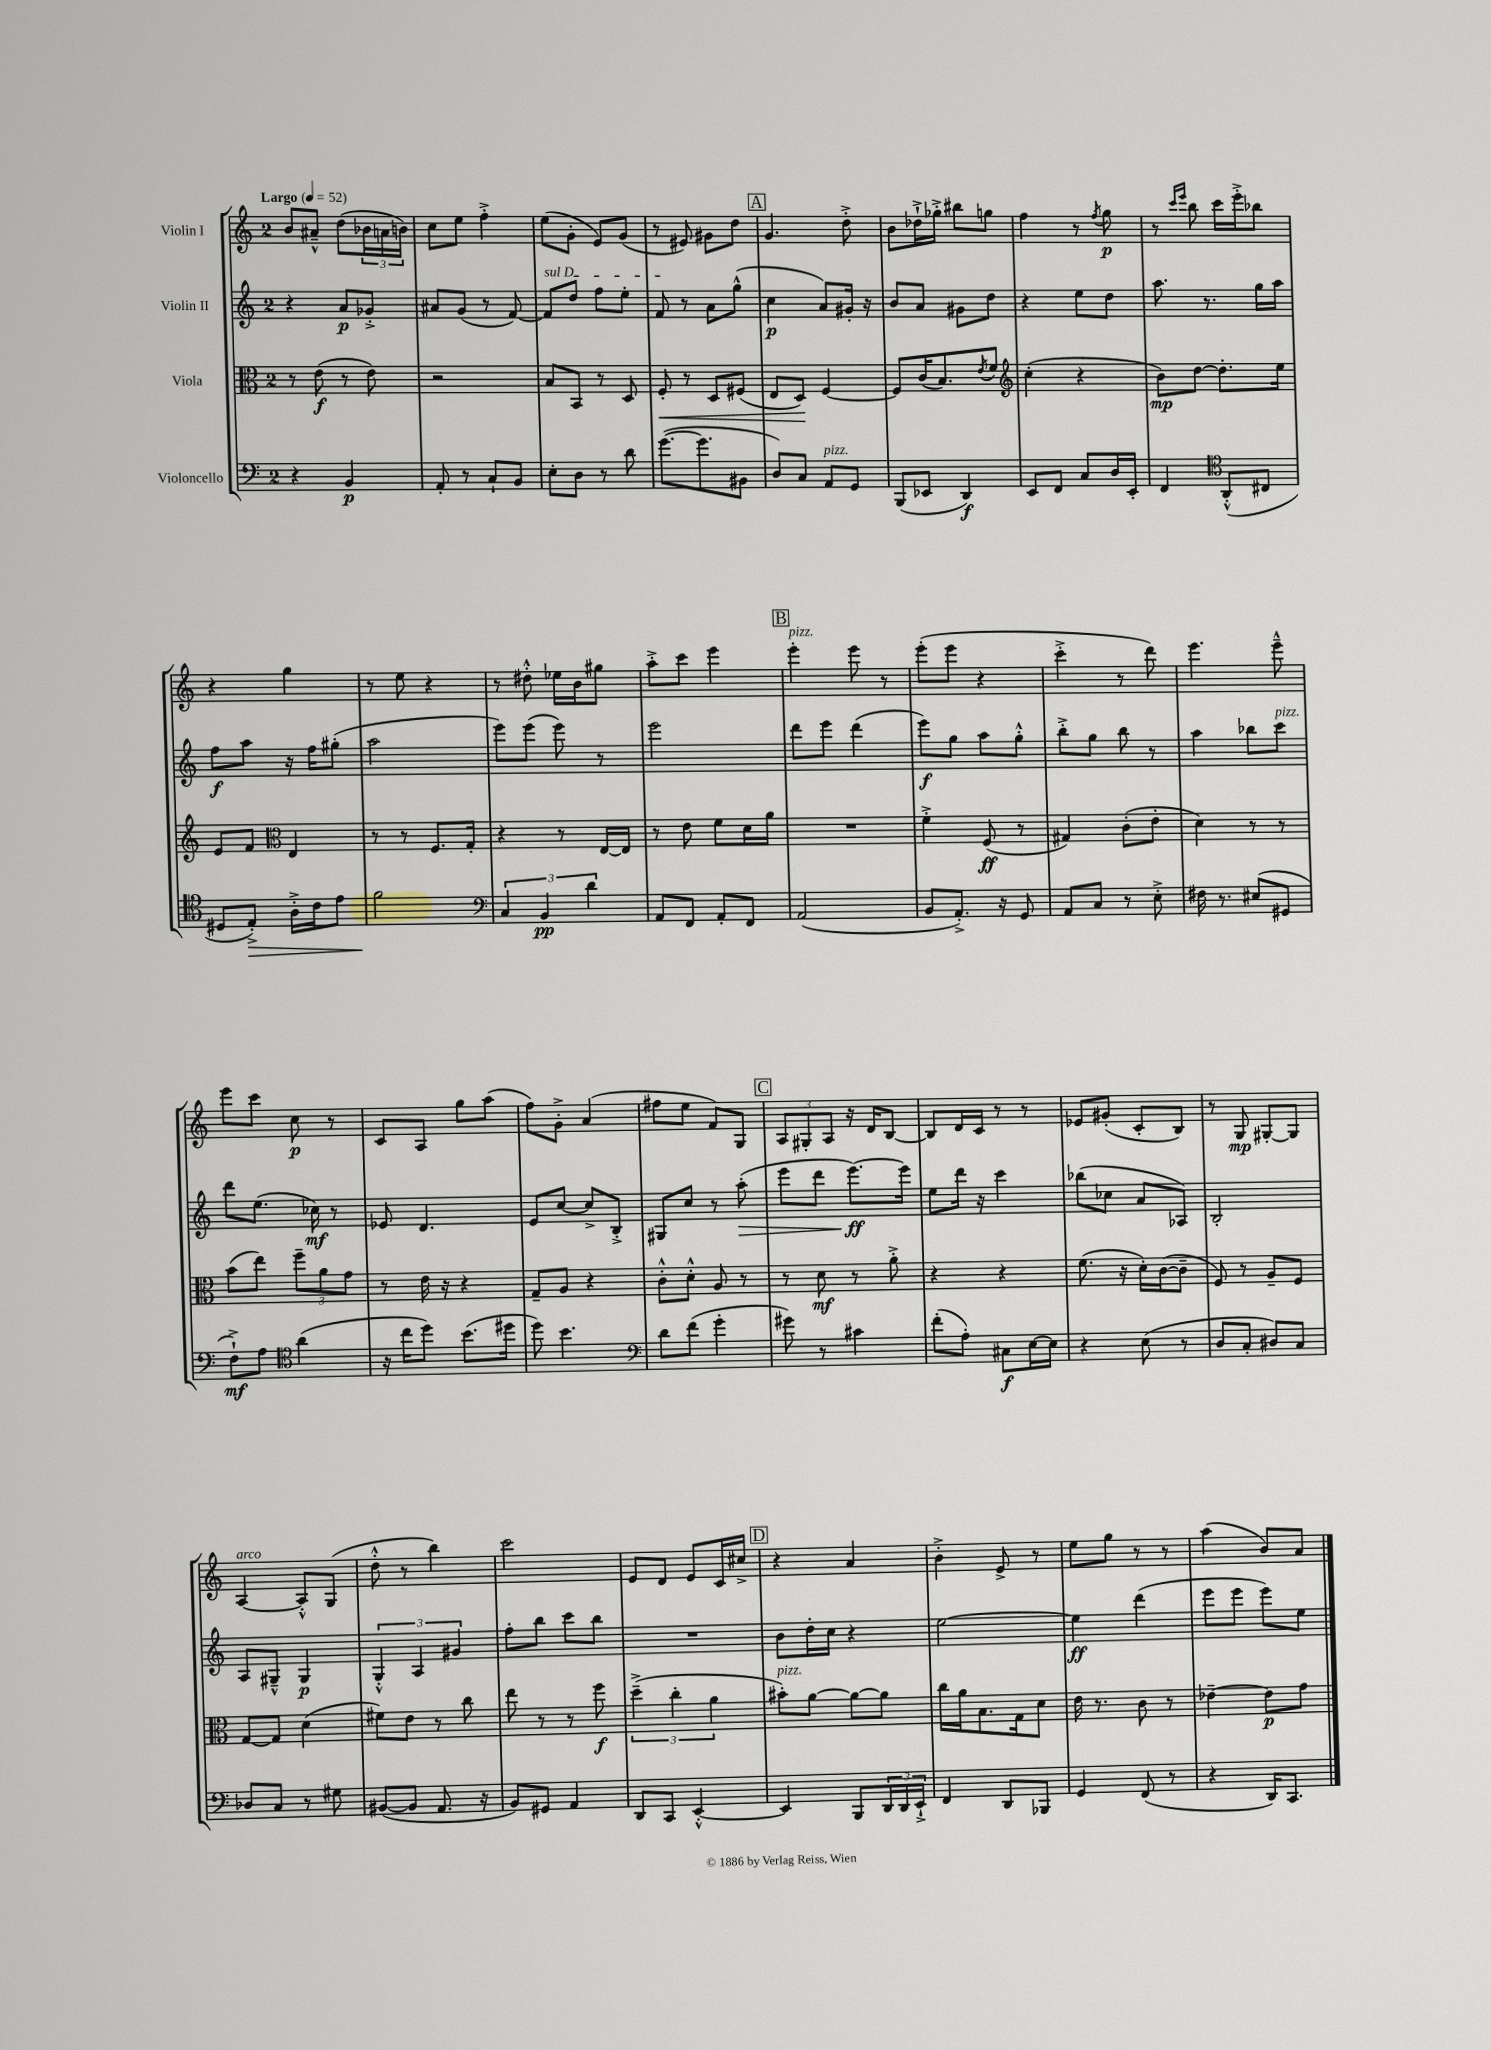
<<
\new StaffGroup <<
\new Staff = "s0" \with { instrumentName = "Violin I" } {
    \clef treble \key c \major \once \override Staff.TimeSignature.style = #'single-digit \time 2/4 \tempo "Largo" 4 = 52
    b'8 ais'8---^ d''8( \tuplet 3/2 { bes'16 a'16 b'16) } |
    c''8 e''8 f''4-.-> |
    e''8( g'8-. e'8) g'8( |
    r8 eis'8) gis'8 d''8 |
    \mark \markup { \box "A" } g'4. d''8-.-> |
    b'8 des''16-!-> ges''16-.-> bis''8 g''8 |
    f''4 r8 \acciaccatura { f''8 } g''8\p |
    r8 \grace { c'''16 e'''16 } b''8 c'''16 e'''16-.-> bes''8 |
    r4 g''4 |
    r8 e''8 r4 |
    r8 dis''8-.-^ ees''16 b'16 gis''8 |
    a''8-.-> c'''8 e'''4 |
    \mark \markup { \box "B" } e'''4-.^\markup { \italic "pizz." } e'''8 r8 |
    e'''8-.( e'''8 r4 |
    c'''4-.-> r8 d'''8) |
    e'''4. e'''8---^ |
    e'''8 c'''8 c''8\p r8 |
    c'8 a8 g''8 a''8( |
    f''8) g'8-.-> a'4( |
    fis''8 e''8 f'8) g8 |
    \mark \markup { \box "C" } \tuplet 3/2 { a8 gis8-. a8 } r16 d'16 b8~ |
    b8 d'16 c'16 r8 r8 |
    ees'8 gis'8-.( c'8-. b8) |
    r8 g8\mp gis8~-. gis8 |
    a4~^\markup { \italic "arco" } a8-.-^ g8( |
    d''8-.-^ r8 b''4) |
    c'''2 |
    e'8 d'8 e'8 c'16 cis''16-> |
    \mark \markup { \box "D" } r4 a'4 |
    b'4-.-> e'8-> r8 |
    e''8 g''8 r8 r8 |
    a''4( b'8) a'8 \bar "|." |
}
\new Staff = "s1" \with { instrumentName = "Violin II" } {
    \clef treble \key c \major \once \override Staff.TimeSignature.style = #'single-digit \time 2/4
    r4 a'8\p ges'8-.-> |
    ais'8 g'8( r8 f'8~) |
    \once \override TextSpanner.bound-details.left.text = \markup { \italic "sul D" } f'8\startTextSpan d''8 f''8 e''8-. |
    f'8\stopTextSpan r8 a'8 g''8-^( |
    \mark \markup { \box "A" } c''4\p a'8) gis'16-. r16 |
    b'8 a'8 gis'8 d''8 |
    r4 e''8 d''8 |
    a''8. r8. g''16 a''16 |
    f''8\f a''8 r16 f''16 gis''8-.( |
    a''2 |
    e'''8) e'''8( e'''8) r8 |
    e'''2 |
    \mark \markup { \box "B" } d'''8 e'''8 d'''4( |
    e'''8\f) g''8 a''8 g''8-.-^ |
    b''8-.-> g''8 b''8 r8 |
    a''4 bes''8 c'''8^\markup { \italic "pizz." } |
    d'''8 e''8.( ces''16\mf) r8 |
    ees'8 d'4. |
    e'8 c''8~ c''8-> b8-.-> |
    gis8 c''8 r8 a''8-.\>( |
    \mark \markup { \box "C" } e'''8 d'''8 e'''8.~\ff\!) e'''16 |
    e''8 d'''16 r16 c'''4 |
    bes''8( ces''8 a'8 aes8) |
    b2-. |
    a8 gis8---^ gis4\p |
    \tuplet 3/2 { g4-.-^ a4 gis'4 } |
    f''8-. b''8 c'''8 b''8 |
    R2 |
    \mark \markup { \box "D" } b'8 d''16-. c''16 r4 |
    e''2~ |
    e''4\ff d'''4( |
    e'''8 e'''8 e'''8) e''8 \bar "|." |
}
\new Staff = "s2" \with { instrumentName = "Viola" } {
    \clef alto \key c \major \once \override Staff.TimeSignature.style = #'single-digit \time 2/4
    r8 e'8\f( r8 e'8) |
    r2 |
    b8 b,8 r8 d8 |
    f8-.\< r8 d8 fis8( |
    \mark \markup { \box "A" } e8 d8\!) f4~ |
    f8 c'16( b8.) \acciaccatura { e'8 } f'8 |
    \clef treble c''4-.( r4 |
    b'8\mp) d''8~ d''8.-. e''16 |
    e'8 f'8 \clef alto e4 |
    r8 r8 f8. g16-. |
    r4 r8 e16~ e16 |
    r8 e'8 f'8 d'16 a'16 |
    \mark \markup { \box "B" } R2 |
    f'4-.-> f8\ff( r8 |
    gis4) c'8-.( e'8-. |
    d'4) r8 r8 |
    b'8( e''8) \tuplet 3/2 { f''8-- a'8 g'8 } |
    r8 e'16 r16 r4 |
    g8-- a8 r4 |
    c'8-.-^ d'8-.-^ a8 r8 |
    \mark \markup { \box "C" } r8 d'8\mf r8 a'8-.-> |
    r4 r4 |
    f'8.( r16 d'16-.) c'16~( c'8-- |
    f8) r8 a8-- f8 |
    g8~ g8 d'4( |
    fis'8) e'8 r8 c''8 |
    e''8 r8 r8 f''8\f |
    \tuplet 3/2 { d''4--->( c''4-. a'4 } |
    \mark \markup { \box "D" } bis'8-.^\markup { \italic "pizz." }) a'8~ a'8~ a'8 |
    c''16 a'16 b8. g16 d'8 |
    e'16 r8. c'8 r8 |
    ees'4~-- ees'8\p g'8 \bar "|." |
}
\new Staff = "s3" \with { instrumentName = "Violoncello" } {
    \clef bass \key c \major \once \override Staff.TimeSignature.style = #'single-digit \time 2/4
    r4 b,4\p |
    a,8-. r8 c8-! b,8 |
    e8-. d8 r8 d'8 |
    g'8.~( g'8. bis,8 |
    \mark \markup { \box "A" } d8) c8 a,8^\markup { \italic "pizz." } g,8 |
    b,,8( ees,8 d,4\f) |
    e,8 f,8 c8 d16 e,16-. |
    f,4 \clef tenor a,8-.-^( cis8 |
    dis8 e8-.->\>) a16-.-> c'16 e'8 |
    f'2\! |
    \clef bass \tuplet 3/2 { c4 b,4\pp d'4 } |
    a,8 f,8 a,8-. f,8 |
    \mark \markup { \box "B" } a,2( |
    b,8 a,8.-.->) r16 g,8 |
    a,8 c8 r8 e8-.-> |
    fis16 r8. eis8( gis,8 |
    f8-!->\mf) a8 \clef tenor a'4( |
    r16 c''16 d''8) b'8.( dis''16 |
    d''8) b'4. |
    \clef bass d'8 f'8( g'4-. |
    \mark \markup { \box "C" } gis'8) r8 cis'4 |
    f'8-.( a8-.) cis8\f e16~ e16 |
    r4 e8( r8 |
    d8 c8-. dis8) c8 |
    des8 c8 r8 gis8 |
    bis,8~( bis,8 a,8. r16 |
    b,8) gis,8 a,4 |
    d,8 c,8 e,4~-.-^ |
    \mark \markup { \box "D" } e,4 b,,8 \tuplet 3/2 { d,16 d,16 e,16-!-> } |
    f,4 d,8 bes,,8 |
    g,4 f,8( r8 |
    r4 d,16) c,8. \bar "|." |
}
>>
>>
\layout { \context { \Score \remove "Bar_number_engraver" } }
